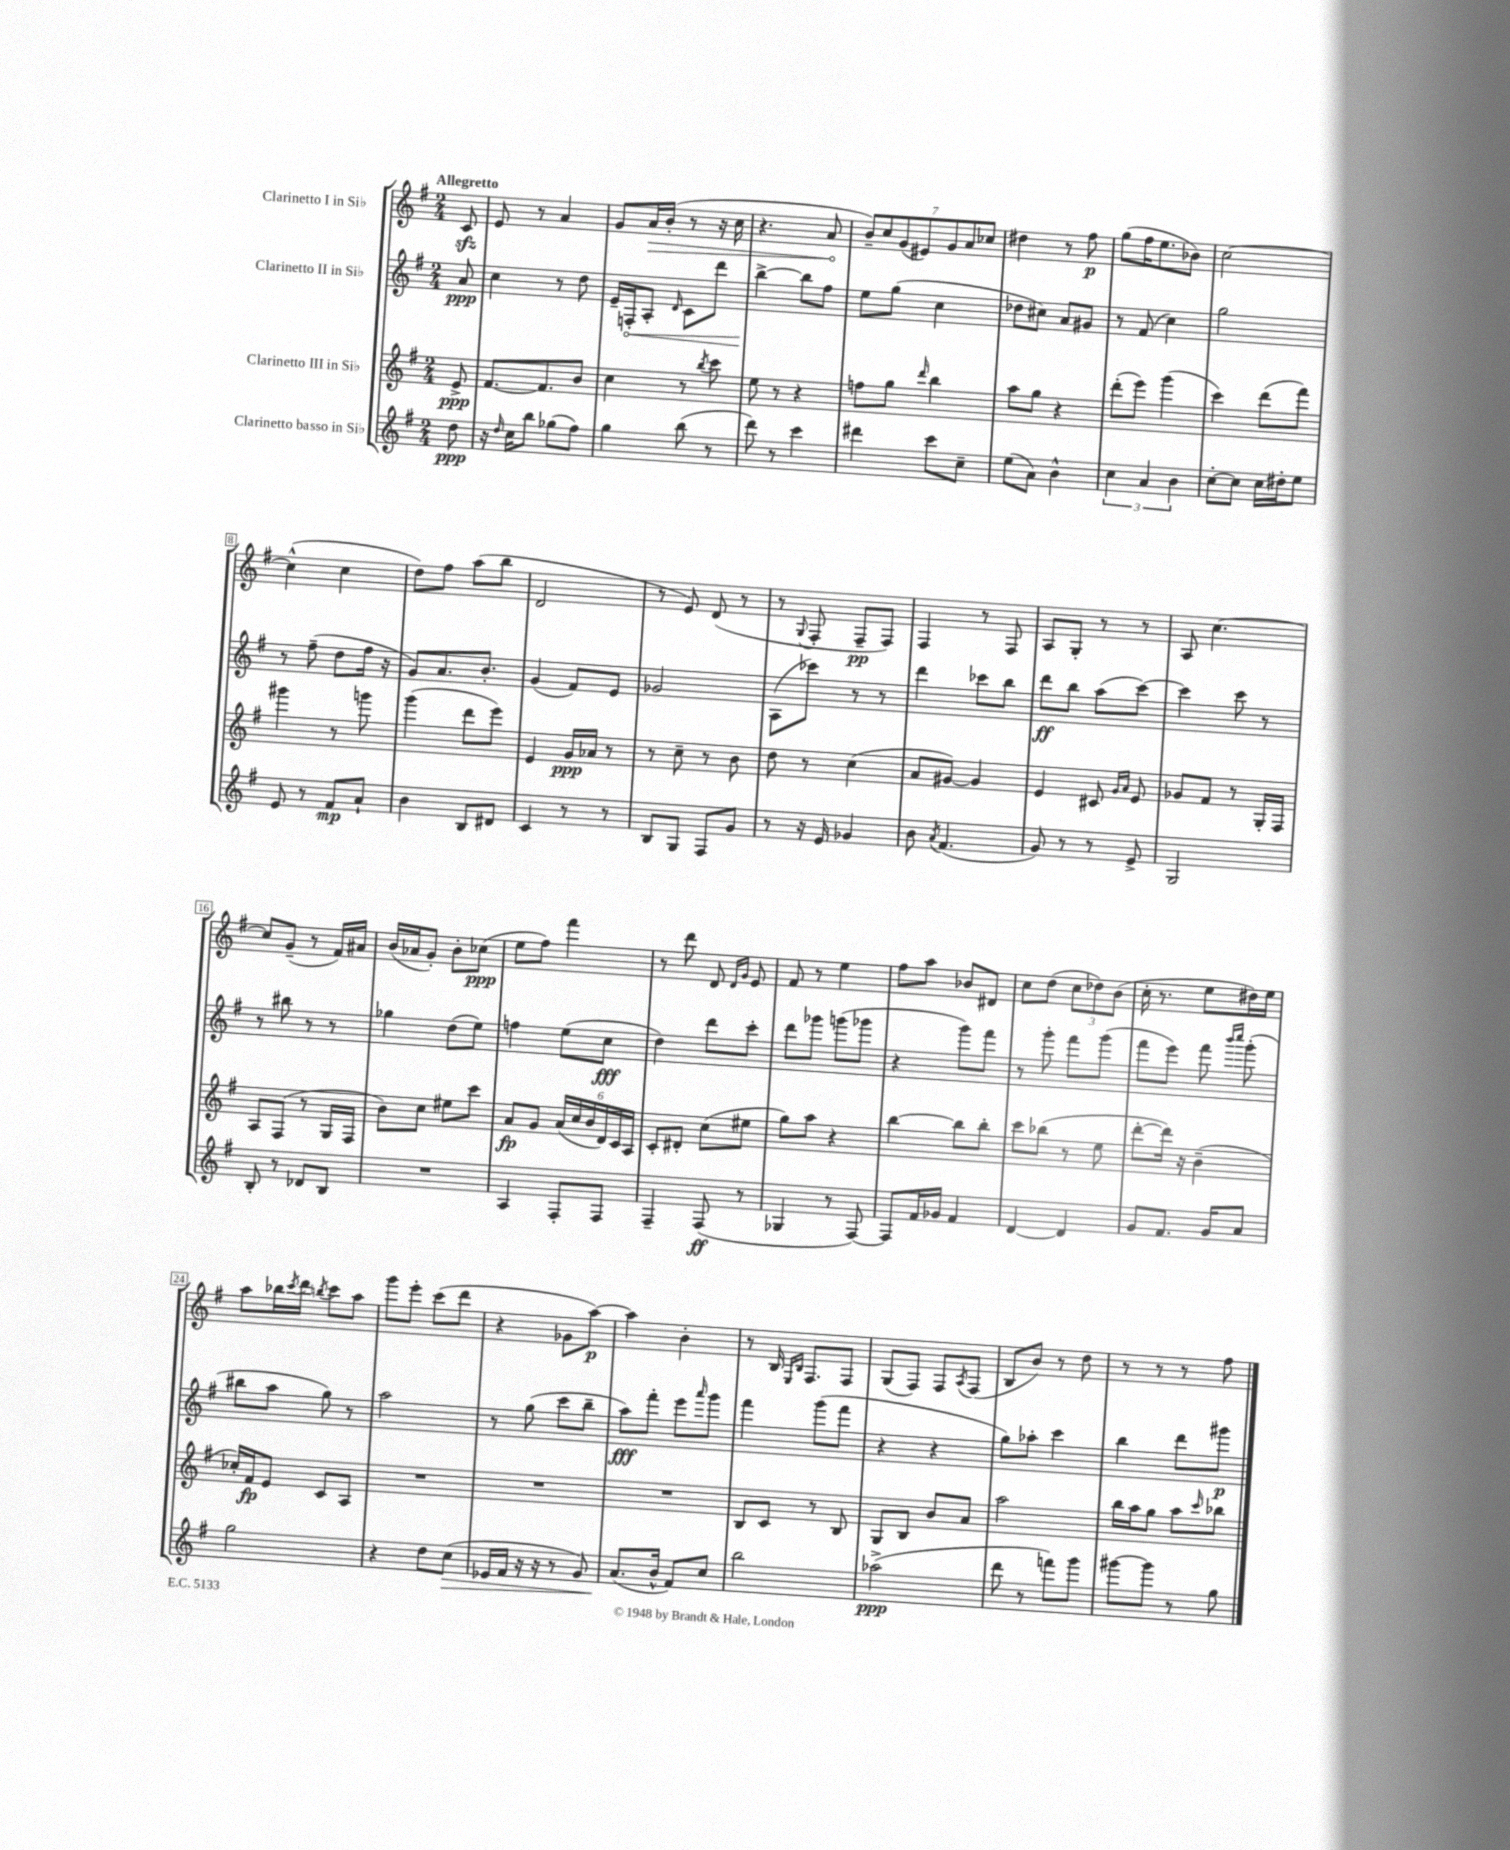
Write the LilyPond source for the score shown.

<<
\new StaffGroup <<
\new Staff = "s0" \with { instrumentName = "Clarinetto I in Sib" } {
    \clef treble \key g \major \numericTimeSignature \time 2/4 \partial 8 \tempo "Allegretto"
    c'8\sfz |
    e'8 r8 a'4 |
    g'8 \once \override Hairpin.circled-tip = ##t a'16\> b'16-.( r8 r16 c''16 |
    r4. a'8\! |
    \tuplet 7/4 { b'8--) c''8 g'8( eis'8) g'8 a'8 ces''8 } |
    dis''4 r8 fis''8\p |
    g''8( fis''16 e''8. bes'8) |
    c''2~ |
    c''4-^( c''4 |
    d''8) fis''8 a''8( b''8 |
    d'2 |
    r8 e'8) d'8( r8 |
    r8 \appoggiatura { g8 } fis8-. fis8--\pp fis8) |
    fis4 r8 fis8 |
    a8 g8-. r8 r8 |
    a8 c''4.~ |
    c''8 g'8--( r8 fis'16) ais'16 |
    b'16( aes'16 g'8-.) b'8-. ces''8\ppp( |
    e''8 fis''8) fis'''4 |
    r8 d'''8 d'8 \grace { d'16 g'16 } e'8 |
    fis'8 r8 e''4 |
    fis''8 a''8 bes'8 dis'8 |
    c''8 d''8( \tuplet 3/2 { c''8 des''8) b'8( } |
    c''16-. r8. e''8 dis''16) e''16 |
    a''8 bes''16 \acciaccatura { c'''8 } d'''16 \acciaccatura { b''8 } c'''8 a''8 |
    g'''8 e'''8-. c'''8( d'''8 |
    r4 ges'8 a''8~\p) |
    a''4 b'4-. |
    r8 b16 \grace { e16 b16 } fis8. fis8 |
    g8( fis8) fis8 \acciaccatura { a8 } fis8( |
    b8 b'8) r8 d''8 |
    r8 r8 r8 fis''8 \bar "|." |
}
\new Staff = "s1" \with { instrumentName = "Clarinetto II in Sib" } {
    \clef treble \key g \major \numericTimeSignature \time 2/4 \partial 8
    a'8\ppp |
    c''4 r8 d''8 |
    e'16-- \once \override Hairpin.circled-tip = ##t f16-.\< a8-. \grace { d'16 } c'8 d'''8 |
    b''4~->\! b''8 fis''8 |
    e''8 g''8( c''4 |
    des''8 cis''8) a'8 gis'8 |
    r8 fis'8( c''4) |
    g''2 |
    r8 fis''8--( d''8 fis''16 r16 |
    g'8) a'8. b'8.-. |
    g'4( fis'8) e'8 |
    ges'2 |
    a8( ces'''8) r8 r8 |
    d'''4 ces'''8 b''8 |
    d'''8\ff b''8 a''8( c'''8~) |
    c'''4 c'''8 r8 |
    r8 bis''8 r8 r8 |
    ges''4 d''8( e''8) |
    f''4 e''8( c''8\fff |
    d''4) d'''8 c'''8-. |
    d'''8 ges'''8 g'''8( ges'''8 |
    r4 g'''8) fis'''8 |
    r8 g'''8-. fis'''8 g'''8( |
    fis'''8 e'''8) fis'''8 \grace { b'''16 c''''16 } g'''8-.( |
    bis''8 a''8 g''8) r8 |
    a''2 |
    r8 g''8( c'''8 b''8-- |
    a''8\fff) fis'''8-. e'''8 \grace { a'''16 } g'''8 |
    fis'''4 g'''8( fis'''8 |
    r4 r4 |
    g''8) aes''8-. c'''4 |
    b''4 d'''8 gis'''8\p \bar "|." |
}
\new Staff = "s2" \with { instrumentName = "Clarinetto III in Sib" } {
    \clef treble \key g \major \numericTimeSignature \time 2/4 \partial 8
    e'8->\ppp |
    fis'8.~ fis'8. b'8 |
    c''4 r8 \acciaccatura { b''8 } c'''8 |
    e''8 r8 r4 |
    f''8 g''8 \grace { d'''16 } b''4 |
    a''8 g''8 r4 |
    d'''8-.( e'''8) g'''4( |
    c'''4) d'''8( fis'''8) |
    gis'''4 r8 g'''8 |
    g'''4( d'''8 e'''8) |
    e'4 g'16\ppp aes'16 r8 |
    r8 c''8-- r8 b'8 |
    d''8 r8 c''4( |
    a'8 gis'8~) gis'4 |
    e'4 cis'8 \grace { g'16 a'16 } e'8 |
    ges'8 fis'8 r8 g16-. fis16 |
    a8 fis8( r8 g16 fis16 |
    b'8) c''8 eis''8 c'''8 |
    a'8\fp g'8 \tuplet 6/4 { a'16( c''16 b'16 d'16) c'16 a16 } |
    c'8-. dis'8-. c''8( eis''8 |
    g''8) a''8 r4 |
    b''4~ b''8 b''8-. |
    c'''8 bes''8( r8 e''8 |
    d'''8~-. d'''16) r16 b'4--( |
    ces''16-.) fis'16\fp e'8 c'8 a8 |
    R2 |
    R2 |
    R2 |
    b8 c'8 r8 b8 |
    g8 b8 b'8 a'8 |
    a''2 |
    b''16 a''16 g''8 a''8 \grace { c'''16 } bes''8 \bar "|." |
}
\new Staff = "s3" \with { instrumentName = "Clarinetto basso in Sib" } {
    \clef treble \key g \major \numericTimeSignature \time 2/4 \partial 8
    d''8\ppp |
    r16 \grace { d''16 } c''16 b''8 ges''8( fis''8) |
    g''4 b''8( r8 |
    d'''8) r8 c'''4 |
    dis'''4 c'''8 c''8-- |
    e''8( a'8) b'4-^ |
    \tuplet 3/2 { c''4 a'4 b'4 } |
    c''8~-. c''8 c''16 dis''16-. e''8 |
    e'8 r8 fis'8\mp a'8-! |
    b'4 b8 dis'8 |
    c'4 r8 r8 |
    b8 g8 fis8 g'8 |
    r8 r16 e'16 ges'4 |
    b'8 \acciaccatura { a'8 } fis'4.( |
    g'8) r8 r8 e'8-> |
    g2 |
    b8-. r8 des'8 b8 |
    R2 |
    a4 fis8-. fis8 |
    fis4-- fis8\ff( r8 |
    ges4 r8 fis8~) |
    fis8 fis'16 ges'16 fis'4 |
    d'4~ d'4 |
    g'8 fis'8. g'16 a'8 |
    g''2 |
    r4 d''8 c''8\>( |
    ees'16 fis'16 r16 r16 r8 g'8) |
    a'8.\!( b'16-^ fis'8) c''8 |
    b''2 |
    aes''2->\ppp( |
    d'''8 r8 f'''8) g'''8 |
    gis'''8~ gis'''8 r8 g''8 \bar "|." |
}
>>
>>
\layout { \context { \Score \override BarNumber.stencil = #(make-stencil-boxer 0.1 0.3 ly:text-interface::print) } }
